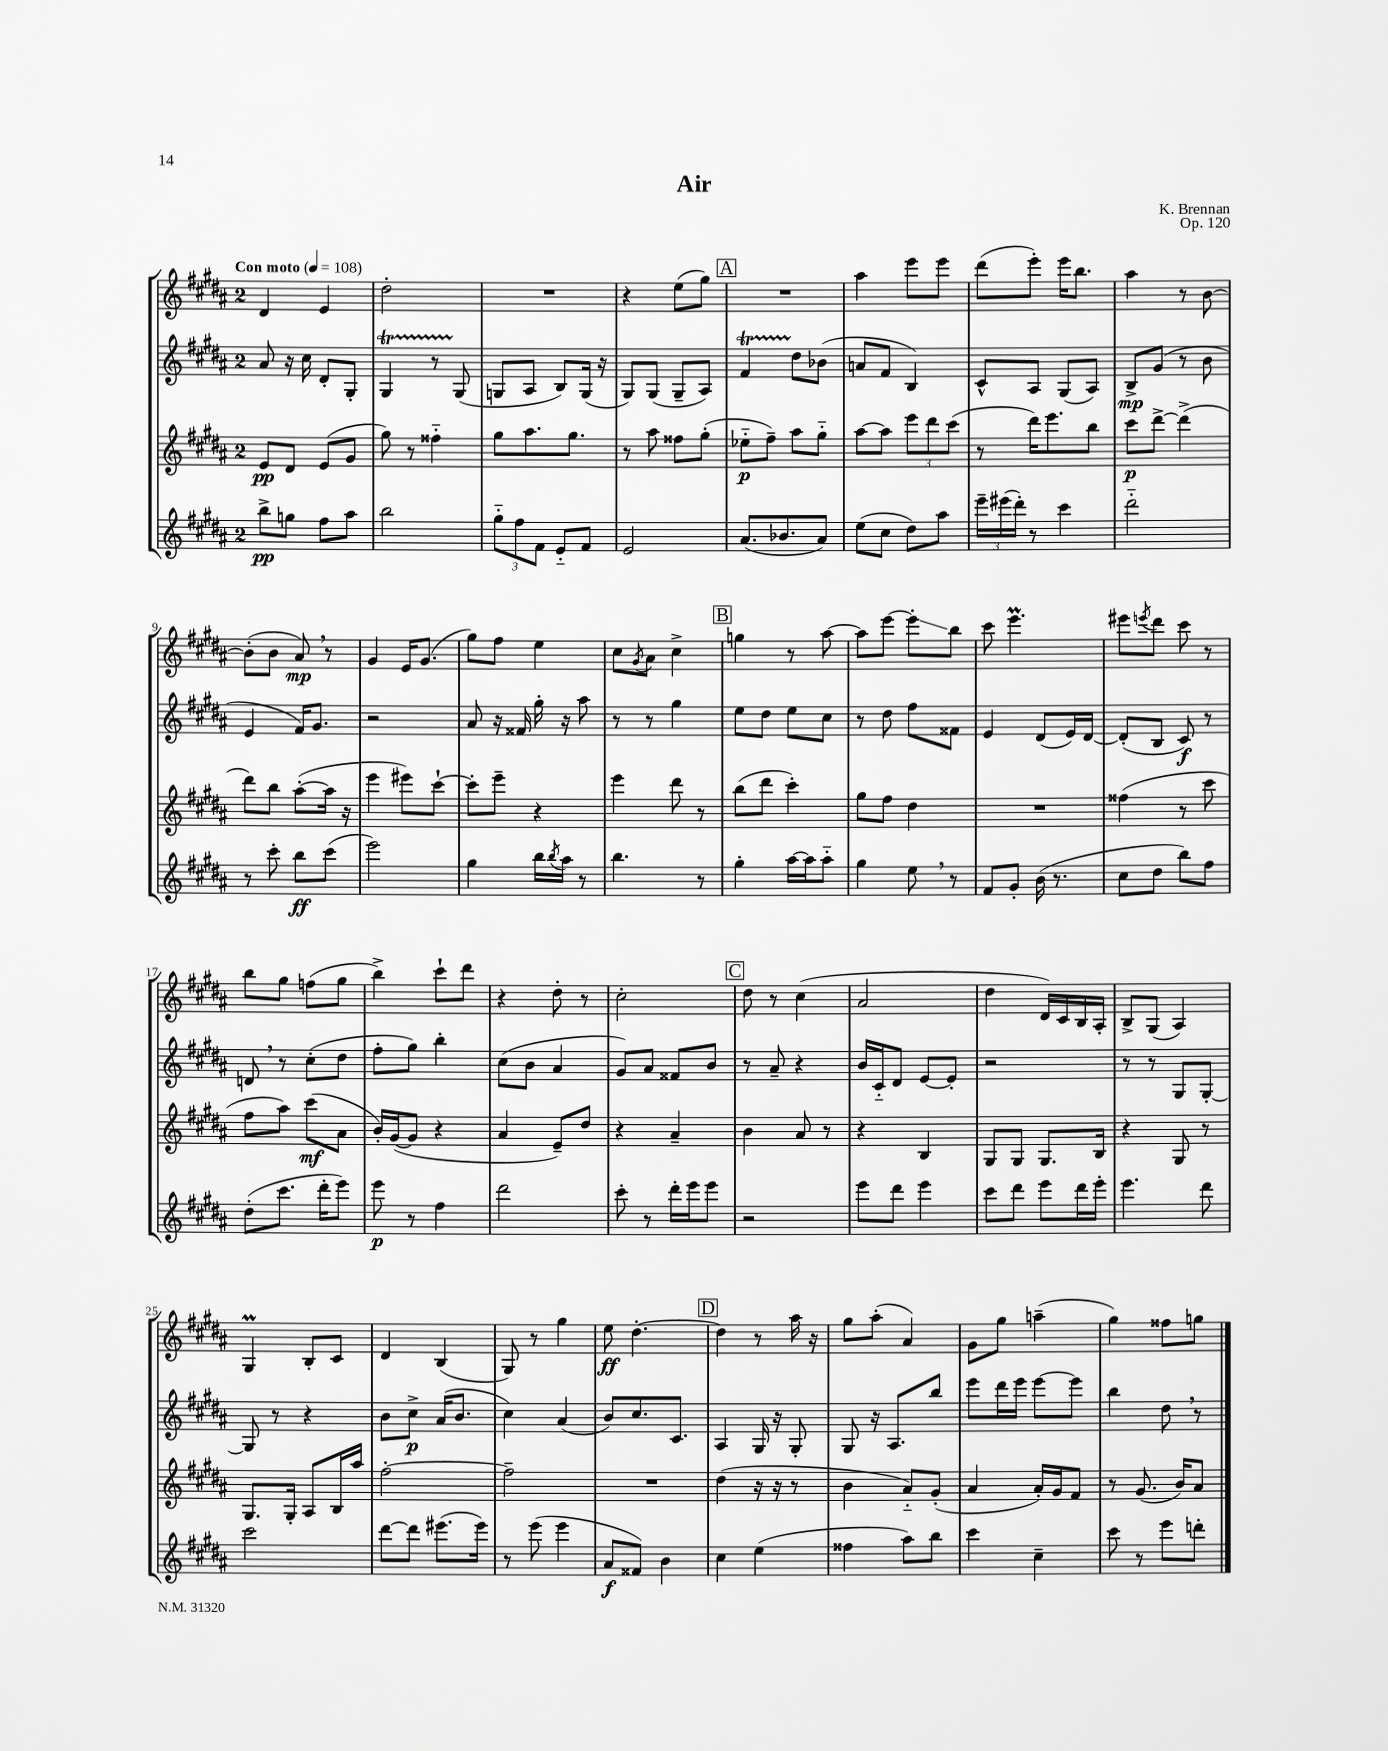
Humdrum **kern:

**kern	**kern	**kern	**kern
*staff4	*staff3	*staff2	*staff1
*clefG2	*clefG2	*clefG2	*clefG2
*k[f#c#g#d#a#]	*k[f#c#g#d#a#]	*k[f#c#g#d#a#]	*k[f#c#g#d#a#]
*M2/4	*M2/4	*M2/4	*M2/4
*MM108	*MM108	*MM108	*MM108
8bb^\L	8e/L	8a#/	4d#/
8gg\J	8d#/J	16r	.
.	.	16cc#\	.
8ff#\L	(8e/L	8d#'/L	4e/
8aa#\J	8g#/J	8G#'/J	.
=	=	=	=
2bb\	8gg#\)	4G#/	2dd#'\
.	8r	.	.
.	4ff##'~\	8r	.
.	.	(8G#/	.
=	=	=	=
12gg#'~\L	8gg#\L	8G/L	2r
12ff#\	.	.	.
.	8.aa#\	8A#/J	.
12f#\J	.	.	.
8e'~/L	.	8B/L)	.
.	8.gg#\J	.	.
8f#/J	.	(16G/Jk	.
.	.	16r	.
=	=	=	=
2e/	8r	8G#/L)	4r
.	8aa#\	(8G#/J	.
.	8ff##\L	8G#~/L	(8ee\L
.	(8gg#'\J	8A#/J)	8gg#\J)
=	=	=	=
(8.a#/L	8ee-'~\L	4f#/	2r
.	8ff#~\J)	.	.
8.b-/	.	.	.
.	8aa#\L	8dd#\L	.
8a#/J)	8gg#'~\J	(8b-\J	.
=	=	=	=
(8ee\L	[8aa#\L	8a/L	4aa#\
8cc#\J	8aa#\]J	8f#/J	.
8dd#\L)	12eee\L	4B/)	8eee\L
.	12ddd#\	.	.
8aa#\J	.	.	8eee\J
.	(12ccc#\J	.	.
=	=	=	=
24eee~\LL	8r	8c#^^/L	(8ddd#\L
(24eee#\	.	.	.
24ddd#'\JJ)	.	.	.
8r	16ddd#\LK)	8A#/J	8eee'\J)
.	8.eee\	.	.
4ccc#\	.	(8G#/L	16eee\LK
.	.	.	8.bb\J
.	8bb\J	8A#/J)	.
=	=	=	=
2ddd#'~\	8ccc#\L	8B^/L	4aa#\
.	[8ddd#^\J	(8g#/J	.
.	(4ddd#^\]	8r	8r
.	.	8b\	[8b\
=	=	=	=
8r	8ddd#\L)	4e/	(8b'\]L
8ccc#'\	8bb\J	.	8b\J
8bb\L	([8aa#'\L	16f#/LK)	8a#/)
.	.	8.g#/J	.
(8ccc#\J	16aa#\]Jk	.	8r
.	16r	.	.
=	=	=	=
2eee\)	4eee\	2r	4g#/
.	8eee#\L)	.	16e/LK
.	.	.	(8.g#/J
.	[8ccc#`\J	.	.
=	=	=	=
4gg#\	8ccc#'\]L	8a#/	8gg#\L)
.	8eee~\J	16r	8ff#\J
.	.	16f##/	.
16bb\LL	4r	16gg#'\	4ee\
8qbb/	.	.	.
16aa#\JJ	.	16r	.
8r	.	8aa#\	.
=	=	=	=
4.bb\	4eee\	8r	8cc#\L
.	.	.	8qg#/
.	.	8r	8a#\J
.	8ddd#\	4gg#\	4cc#^\
8r	8r	.	.
=	=	=	=
4gg#'\	(8bb\L	8ee\L	4gg\
.	8ddd#\J	8dd#\J	.
[16aa#\LL	4ccc#'\)	8ee\L	8r
16aa#\]J	.	.	.
8aa#'~\J	.	8cc#\J	[8aa#\
=	=	=	=
4gg#\	8gg#\L	8r	8aa#\]L
.	8ff#\J	8dd#\	[8eee\J
8ee\	4dd#\	8ff#\L	8eee'\]L
8r	.	8f##\J	8bb\J
=	=	=	=
8f#/L	2r	4e/	8ccc#\
8g#'/J	.	.	4.eee\
(16b\	.	(8d#/L	.
8.r	.	.	.
.	.	16e/L)	.
.	.	[16d#/JJ	.
=	=	=	=
8cc#\L	(4ff##\	(8d#'/]L	8eee#\L
.	.	.	8qeee/
8dd#\J	.	8B/J	8ddd#\J
8bb\L)	8r	8c#/)	8ccc#\
8ff#\J	8ccc#\	8r	8r
=	=	=	=
(8dd#'\L	8ff#\L	8d/	8bb\L
8.ccc#\J	8aa#\J)	8r	8gg#\J
.	(8ccc#\L	(8cc#'\L	(8ff\L
16ddd#'\LK	.	.	.
8eee\J)	8a#\J	8dd#\J	8gg#\J
=	=	=	=
8eee\	16b'/LL)	8ff#'\L	4bb^\)
.	([16g#/J	.	.
8r	8g#/]J	8gg#\J)	.
4ff#\	4r	4bb'\	8ccc#`\L
.	.	.	8ddd#\J
=	=	=	=
2ddd#\	4a#/	(8cc#\L	4r
.	.	8b\J	.
.	8e~/L)	4a#/	8dd#'\
.	8dd#/J	.	8r
=	=	=	=
8ccc#'\	4r	8g#/L)	2cc#'\
8r	.	8a#/J	.
16ddd#'\LL	4a#~/	8f##/L	.
16eee\J	.	.	.
8eee\J	.	8b/J	.
=	=	=	=
2r	4b\	8r	8dd#\
.	.	8a#~/	8r
.	8a#/	4r	(4cc#\
.	8r	.	.
=	=	=	=
8eee\L	4r	16b/LL	2a#/
.	.	16c#'~/J	.
8ddd#\J	.	8d#/J	.
4eee\	4B/	[8e/L	.
.	.	8e'/]J	.
=	=	=	=
8ccc#\L	8G#/L	2r	4dd#\
8ddd#\J	8G#/J	.	.
8eee\L	8.G#/L	.	16d#/LL)
.	.	.	16c#/
16ddd#\L	.	.	16B/
16eee'\JJ	16B/Jk	.	16A#'/JJ
=	=	=	=
4.eee\	4r	8r	8B^/L
.	.	8r	(8G#/J
.	8G#/	8G#/L	4A#/)
8ddd#\	8r	[8G#'/J	.
=	=	=	=
2ccc#\	8.G#/L	8G#/]	4G#/
.	.	8r	.
.	16G#'/Jk	.	.
.	8A#/L	4r	8B'/L
.	16B/L	.	8c#/J
.	16aa#/JJ	.	.
=	=	=	=
[8ddd#\L	[2ff#'\	8b\L	4d#/
8ddd#\]J	.	8cc#^\J	.
(8.eee#\L	.	(16a#/LK	(4B/
.	.	8.b/J	.
16eee#\Jk)	.	.	.
=	=	=	=
8r	2ff#~\]	4cc#\)	8G#/)
(8eee\	.	.	8r
4eee\	.	(4a#/	4gg#\
=	=	=	=
8a#/L	2r	8b/L)	8ee\
8f##/J)	.	8.cc#/	[4.dd#'\
4b\	.	.	.
.	.	8.c#/J	.
=	=	=	=
4cc#\	(4dd#\	4A#/	4dd#\]
(4ee\	16r	16G#/	8r
.	16r	16r	.
.	8r	8G#'/	16aa#\
.	.	.	16r
=	=	=	=
4ff##\	4b\	8G#/	8gg#\L
.	.	16r	(8aa#'\J
.	.	8.A#/L	.
8aa#\L)	8a#'~/L)	.	4a#/)
8bb\J	(8g#'/J	8bb/J	.
=	=	=	=
4ccc#\	4a#/	8eee\L	8g#\L
.	.	16ddd#\L	8gg#\J
.	.	16eee\JJ	.
4cc#~\	16a#'/LL)	[8eee\L	(4aa~\
.	16g#/J	.	.
.	8f#/J	8eee\]J	.
=	=	=	=
8ccc#\	8r	4bb\	4gg#\)
8r	(8.g#/	.	.
8eee\L	.	8dd#\	8ff##\L
.	16b/LK)	.	.
8ddd'\J	8a#/J	8r	8gg\J
==	==	==	==
*-	*-	*-	*-
